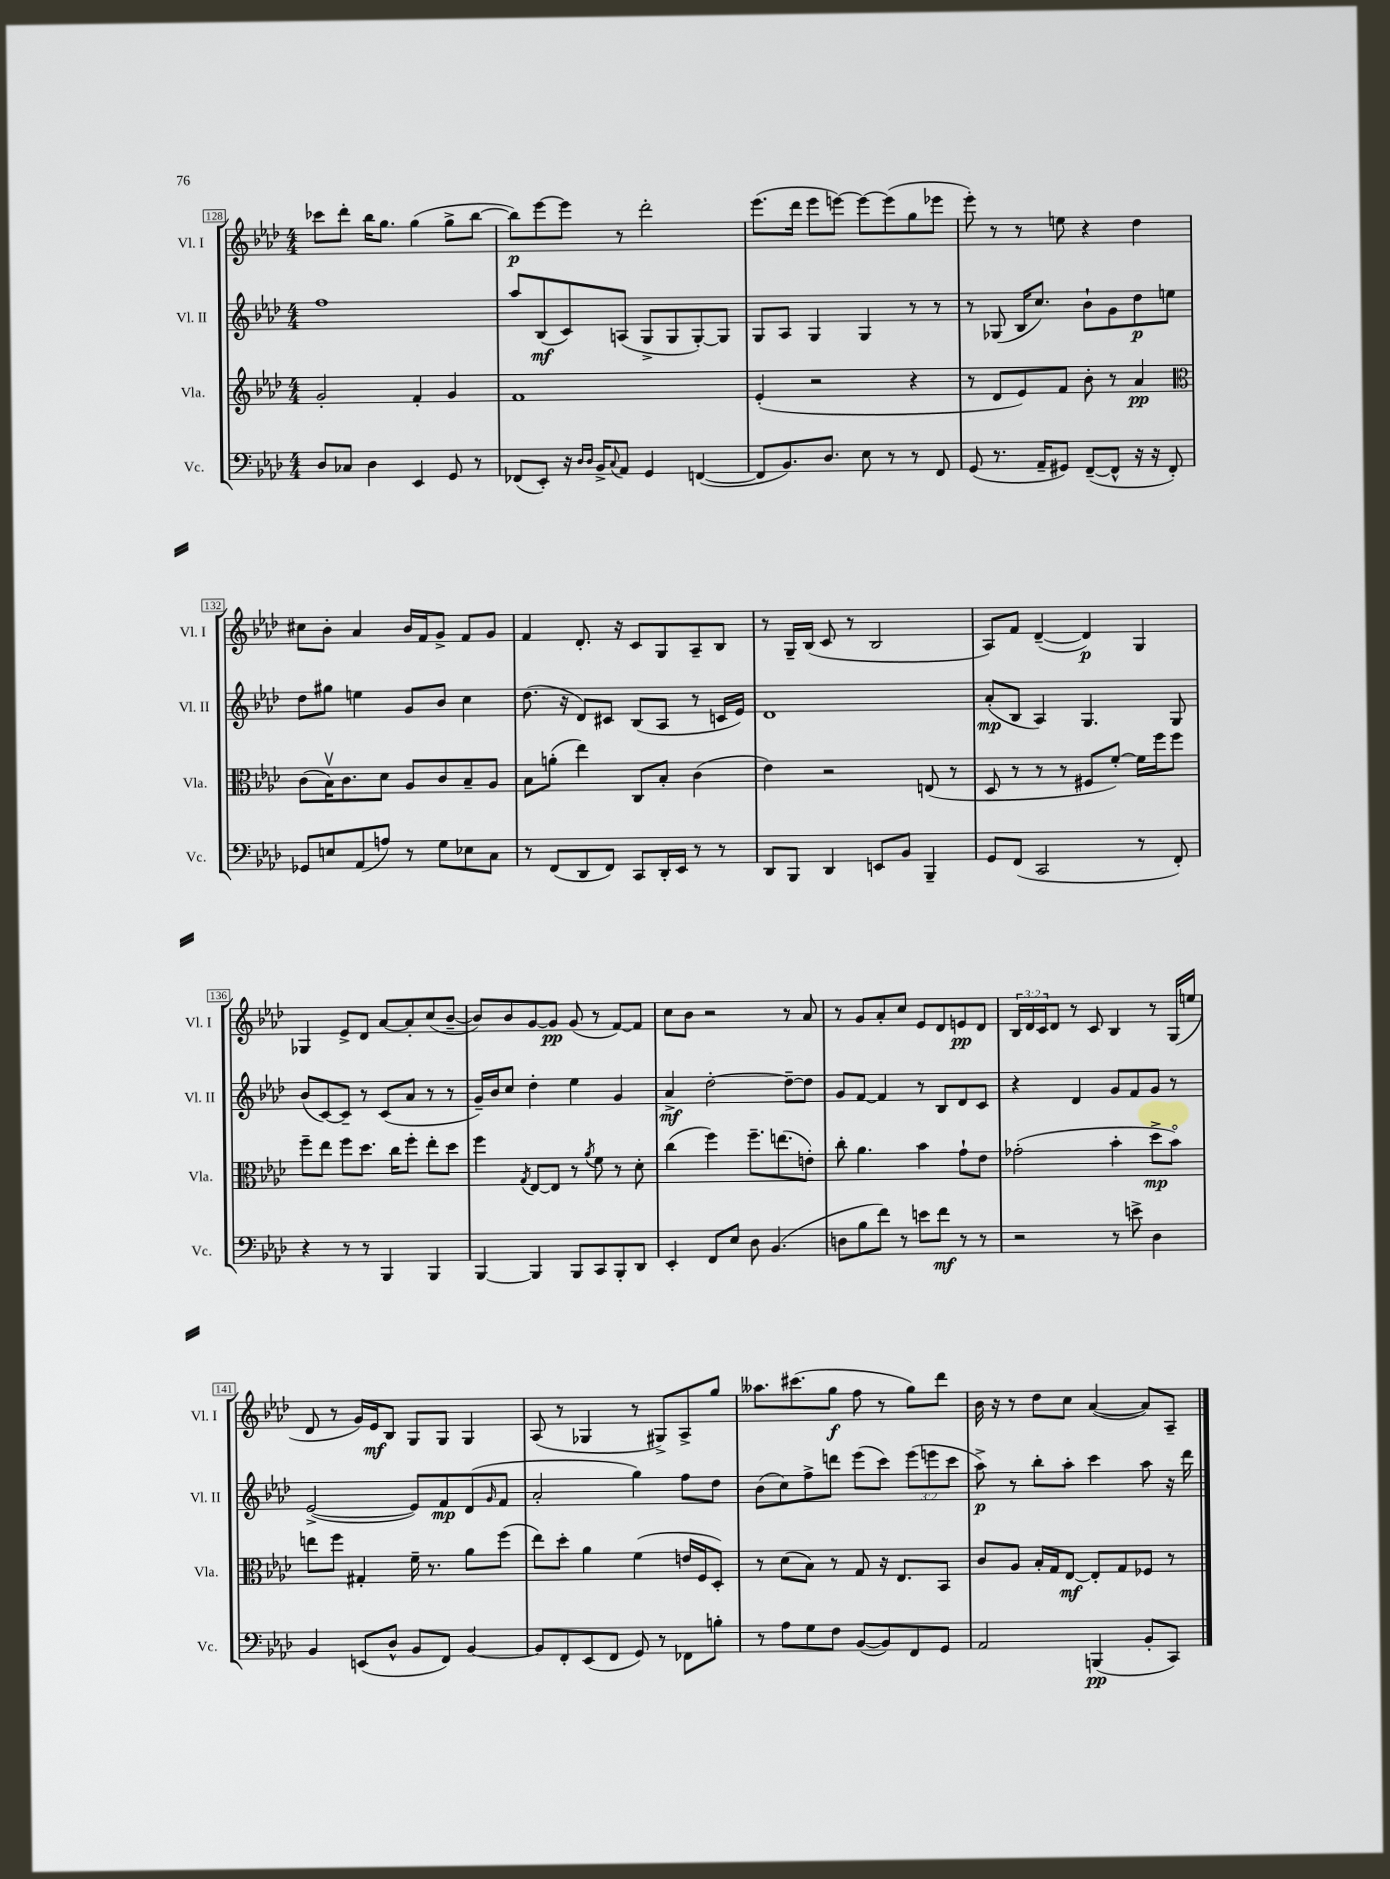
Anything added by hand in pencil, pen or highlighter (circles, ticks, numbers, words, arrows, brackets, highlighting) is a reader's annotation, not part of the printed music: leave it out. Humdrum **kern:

**kern	**dynam	**kern	**dynam	**kern	**dynam	**kern	**dynam
*part4	*part4	*part3	*part3	*part2	*part2	*part1	*part1
*staff4	*staff4	*staff3	*staff3	*staff2	*staff2	*staff1	*staff1
*I"Vc.	*	*I"Vla.	*	*I"Vl. II	*	*I"Vl. I	*
*I'Vc.	*	*I'Vla.	*	*I'Vl. II	*	*I'Vl. I	*
*clefF4	*	*clefG2	*	*clefG2	*	*clefG2	*
*k[b-e-a-d-]	*	*k[b-e-a-d-]	*	*k[b-e-a-d-]	*	*k[b-e-a-d-]	*
*M4/4	*	*M4/4	*	*M4/4	*	*M4/4	*
=128	=128	=128	=128	=128	=128	=128	=128
8D-/L	.	2g'/	.	1ff	.	8ccc-X\L	.
8C-X/J	.	.	.	.	.	8ddd-'\J	.
4D-\	.	.	.	.	.	16bb-\KL	.
.	.	.	.	.	.	8.gg\J	.
4EE-/	.	4f'/	.	.	.	(4gg\	.
8GG/	.	4g/	.	.	.	8gg^\L	.
8r	.	.	.	.	.	[8bb-\J	.
=129	=129	=129	=129	=129	=129	=129	=129
(8FF-X/L	.	1f	.	8aa-/L	.	8bb-\L])	p
8EE-'/J)	.	.	.	(8B-/	mf	[8eee-\	.
16r	.	.	.	8c/)	.	8eee-\J]	.
16qqD-/LL	.	.	.	.	.	.	.
16qqD-/JJ	.	.	.	.	.	.	.
16BB-^/KL	.	.	.	.	.	.	.
8qqC/	.	.	.	.	.	.	.
8AA-/J	.	.	.	(8An/J	.	8r	.
4GG/	.	.	.	8G^/L	.	2ddd-'\	.
.	.	.	.	8G/	.	.	.
([4FFn/	.	.	.	[8G'/)	.	.	.
.	.	.	.	8G/J]	.	.	.
=130	=130	=130	=130	=130	=130	=130	=130
8FF/L]	.	(4e-'/	.	8G/L	.	(8.eee-\L	.
8.BB-/)	.	.	.	8A-/J	.	.	.
.	.	.	.	.	.	16ddd-\Jk	.
.	.	2r	.	4G/	.	8eee-\L	.
8.D-/J	.	.	.	.	.	.	.
.	.	.	.	.	.	[8eeen\J)	.
8E-\	.	.	.	4G/	.	8eee\L_	.
8r	.	.	.	.	.	(8eee\]	.
8r	.	4r	.	8r	.	8gg\	.
8FF/	.	.	.	8r	.	8eee-X\J	.
=131	=131	=131	=131	=131	=131	=131	=131
(8GG/	.	8r	.	8r	.	8eee-'\)	.
8.r	.	8d-/L	.	(8G-X/	.	8r	.
.	.	8e-/)	.	16B-/KL	.	8r	.
16AA-~/KL	.	.	.	8.cc/J)	.	.	.
8GG#X/J)	.	8f/J	.	.	.	8een\	.
([8FF~/L	.	8b-'\	.	8b-`\L	.	4r	.
8FF^^/J]	.	8r	.	8g\	.	.	.
16r	.	4a-/	pp	8dd-\	p	4dd-\	.
16r	.	.	.	.	.	.	.
8FF'/)	.	.	.	8een\J	.	.	.
!!LO:LB:g=z
=132	=132	=132	=132	=132	=132	=132	=132
*	*	*clefC3	*	*	*	*	*
8GG-X/L	.	(8c\L	.	8dd-\L	.	8cc#X\L	.
8En/	.	16B-v\K)	.	8gg#X\J	.	8b-'\J	.
.	.	8.c\	.	.	.	.	.
(8AA-/	.	.	.	4een\	.	4a-/	.
8An/J)	.	8d-\J	.	.	.	.	.
8r	.	8A-/L	.	8g/L	.	16b-/LL	.
.	.	.	.	.	.	16f/J	.
8G\L	.	8c/	.	8b-/J	.	8g^/J	.
8E-X\	.	8B-~/	.	4cc\	.	8f/L	.
8C\J	.	8A-/J	.	.	.	8g/J	.
=133	=133	=133	=133	=133	=133	=133	=133
8r	.	8B-\L	.	(8.dd-\	.	4f/	.
(8FF/L	.	(8an'\J	.	.	.	.	.
.	.	.	.	16r	.	.	.
8DD-/	.	4ee-\)	.	8d-/L)	.	8.d-'/	.
8FF/J)	.	.	.	8c#X/J	.	.	.
.	.	.	.	.	.	16r	.
8CC/L	.	8C/L	.	(8B-/L	.	8c/L	.
16DD-'/L	.	8B-'/J	.	8A-/J	.	8G/	.
16EE-/JJ	.	.	.	.	.	.	.
8r	.	(4c\	.	8r	.	8A-~/	.
8r	.	.	.	16cn/LL	.	8B-/J	.
.	.	.	.	16e-/JJ)	.	.	.
=134	=134	=134	=134	=134	=134	=134	=134
8DD-/L	.	4e-\)	.	1d-	.	8r	.
8BBB-/J	.	.	.	.	.	16G~/LL	.
.	.	.	.	.	.	(16B-/JJ	.
4DD-/	.	2r	.	.	.	8c/	.
.	.	.	.	.	.	8r	.
8EEn/L	.	.	.	.	.	2B-/	.
8BB-/J	.	.	.	.	.	.	.
4BBB-~/	.	(8En/	.	.	.	.	.
.	.	8r	.	.	.	.	.
=135	=135	=135	=135	=135	=135	=135	=135
8GG/L	.	8D-/	.	(8a-'/L	mp	8A-/L)	.
(8FF/J	.	8r	.	8B-/J	.	8f/J	.
2CC/	.	8r	.	4A-/)	.	([4d-~/	.
.	.	8r	.	.	.	.	.
.	.	8F#X/L	.	4.G/	.	4d-/])	p
.	.	[8f'/J)	.	.	.	.	.
8r	.	16f\LL]	.	.	.	4G/	.
.	.	16ff\J	.	.	.	.	.
8FF'/)	.	8ff\J	.	8G/	.	.	.
!!LO:LB:g=z
=136	=136	=136	=136	=136	=136	=136	=136
4r	.	8ff~\L	.	(8b-/L	.	4G-X/	.
.	.	8ee-\J	.	[8c/)	.	.	.
8r	.	8ff\L	.	8c~/J]	.	8e-^/L	.
8r	.	8.dd-\J	.	8r	.	8d-/J	.
4BBB-/	.	.	.	(8c/L	.	[8a-/L	.
.	.	16cc\KL	.	.	.	.	.
.	.	8ff'\J	.	8a-/J	.	8a-'/]	.
4BBB-/	.	8ee-'\L	.	8r	.	(8cc/	.
.	.	8dd-\J	.	8r	.	[8b-~/J	.
=137	=137	=137	=137	=137	=137	=137	=137
[4BBB-/	.	4ff\	.	16g~/LL)	.	8b-/L])	.
.	.	.	.	16b-/J	.	.	.
.	.	.	.	8cc/J	.	8b-/	.
.	.	8qG/	.	.	.	.	.
4BBB-/]	.	[8E-/L	.	4dd-'\	.	[8g/	.
.	.	8E-/J]	.	.	.	8g/J]	pp
8BBB-/L	.	8r	.	4ee-\	.	(8g/	.
.	.	8qa-/	.	.	.	.	.
8CC/	.	8f\	.	.	.	8r	.
8BBB-'/	.	8r	.	4g/	.	[8f/L)	.
8DD-/J	.	8d-'\	.	.	.	8f/J]	.
=138	=138	=138	=138	=138	=138	=138	=138
4EE-'/	.	(4cc\	.	4a-^/	mf	8cc\L	.
.	.	.	.	.	.	8b-\J	.
8FF/L	.	4ff\)	.	[2dd-'\	.	2r	.
8E-/J	.	.	.	.	.	.	.
8D-\	.	8.ff~\L	.	.	.	.	.
(4.BB-/	.	.	.	.	.	.	.
.	.	(8.een\	.	.	.	.	.
.	.	.	.	8dd-~\L_	.	8r	.
.	.	8en'\J)	.	8dd-\J]	.	8a-/	.
=139	=139	=139	=139	=139	=139	=139	=139
8Dn\L	.	8cc'\	.	8g/L	.	8r	.
8B-\	.	4.a-\	.	[8f/J	.	8g/L	.
8f\J)	.	.	.	4f/]	.	8a-'/	.
8r	.	.	.	.	.	8cc/J	.
8en\L	.	4b-\	.	8r	.	8e-/L	.
8f\J	mf	.	.	8B-/L	.	8d-/	.
8r	.	8g`\L	.	8d-/	.	8en/	pp
8r	.	8e-\J	.	8c/J	.	8d-/J	.
=140	=140	=140	=140	=140	=140	=140	=140
2r	.	(2g-X'\	.	4r	.	24B-/LL	.
.	.	.	.	.	.	24d-/	.
.	.	.	.	.	.	24c/J	.
.	.	.	.	.	.	8d-/J	.
.	.	.	.	4d-/	.	8r	.
.	.	.	.	.	.	8c/	.
8r	.	4b-'\	.	8g/L	.	4B-/	.
8en^\	.	.	.	8f/	.	.	.
4D-\	.	8dd-^\L	mp	8g/J	.	8r	.
.	.	8b-\J)	.	8r	.	(16G/LL	.
.	.	.	.	.	.	16een/JJ	.
!!LO:LB:g=z
=141	=141	=141	=141	=141	=141	=141	=141
4BB-/	.	8een\L	.	([2e-^/	.	8d-/	.
.	.	8ff\J	.	.	.	8r	.
(8EEn/L	.	4G#X'/	.	.	.	16g/LL)	.
.	.	.	.	.	.	16e-/J	mf
8D-^^/J	.	.	.	.	.	8B-/J	.
8BB-/L	.	16f~\	.	8e-/L])	.	8G/L	.
.	.	8.r	.	.	.	.	.
8FF/J)	.	.	.	8f/	mp	8G/J	.
[4BB-/	.	8a-\L	.	(8d-/	.	4G/	.
.	.	.	.	16qqg/	.	.	.
.	.	(8ff\J	.	8f/J	.	.	.
=142	=142	=142	=142	=142	=142	=142	=142
8BB-/L]	.	8ee-\L)	.	2a-'/	.	(8A-/	.
8FF'/	.	8dd-'\J	.	.	.	8r	.
(8EE-/	.	4a-\	.	.	.	4G-X/	.
8FF/J	.	.	.	.	.	.	.
8GG/)	.	(4f\	.	4gg\)	.	8r	.
8r	.	.	.	.	.	8G#X^/L)	.
8FF-X\L	.	16en/LL	.	8ff\L	.	8A-^/	.
.	.	16F/J	.	.	.	.	.
8Bn'\J	.	8D-'/J)	.	8dd-\J	.	8gg/J	.
=143	=143	=143	=143	=143	=143	=143	=143
8r	.	8r	.	(8b-\L	.	8.aa--X\L	.
8A-\L	.	(8d-\L	.	8cc\)	.	.	.
.	.	.	.	.	.	(8.ccc#X\	.
8G\	.	8B-\J)	.	8ff^\	.	.	.
8F\J	.	8r	.	8dddn\J	.	8gg\J	f
([8BB-/L	.	8G/	.	(8eee-\L	.	8ff\	.
8BB-/])	.	16r	.	8ccc\J)	.	8r	.
.	.	8.E-/L	.	.	.	.	.
8FF/	.	.	.	(12eee-\L	.	8gg\L)	.
.	.	.	.	12eeen\	.	.	.
8GG/J	.	8BB-/J	.	.	.	8ddd-\J	.
.	.	.	.	12ccc\J	.	.	.
=144	=144	=144	=144	=144	=144	=144	=144
2AA-/	.	8c/L	.	8aa-^\)	p	16b-\	.
.	.	.	.	.	.	16r	.
.	.	8A-/J	.	8r	.	8r	.
.	.	16B-'/LL	.	8bb-'\L	.	8dd-\L	.
.	.	16G/J	.	.	.	.	.
.	.	[8E-/J	mf	8aa-'\J	.	8cc\J	.
(4BBBn/	pp	8E-'/L]	.	4ccc\	.	([4a-/	.
.	.	8G/	.	.	.	.	.
8BB-'/L	.	8F-X/J	.	8aa-\	.	8a-/L])	.
8CC/J)	.	8r	.	16r	.	8A-~/J	.
.	.	.	.	16ddd-\	.	.	.
==	==	==	==	==	==	==	==
*-	*-	*-	*-	*-	*-	*-	*-
